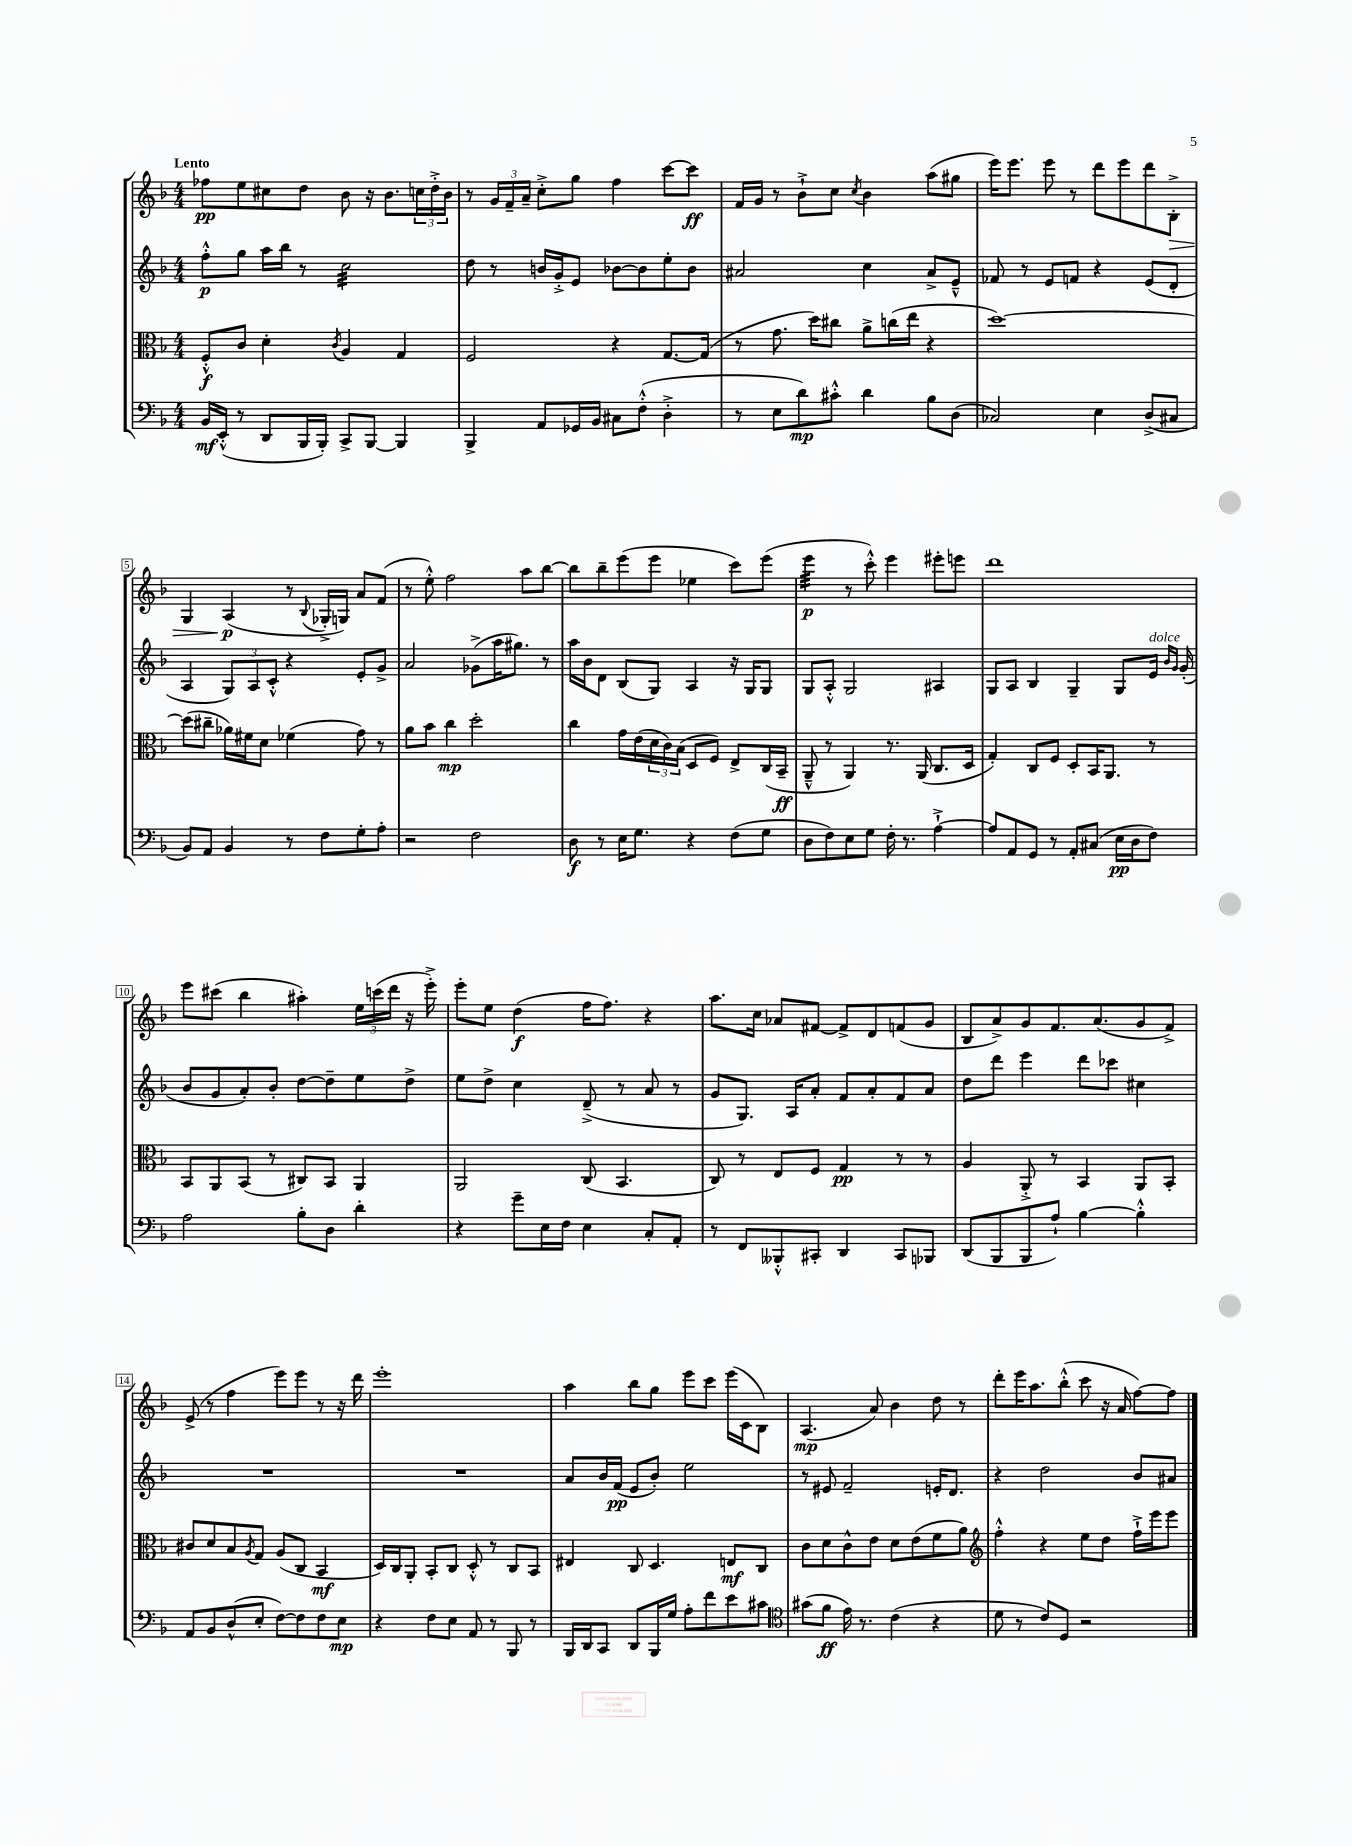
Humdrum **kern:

**kern	**kern	**kern	**kern
*staff4	*staff3	*staff2	*staff1
*clefF4	*clefC3	*clefG2	*clefG2
*k[b-]	*k[b-]	*k[b-]	*k[b-]
*M4/4	*M4/4	*M4/4	*M4/4
16BB-	8F'^^	8ff'^^	8ff-
(16EE'^^	.	.	.
8r	8c	8gg	8ee
8DD	4d'	16aa	8cc#
.	.	16bb-	.
16BBB-	.	8r	8dd
16BBB-')	.	.	.
.	8qc	.	.
8CC^	4A	2cc	8b-
[8BBB-	.	.	16r
.	.	.	8.b-
4BBB-]	4G	.	.
.	.	.	24cc
.	.	.	24dd'^
.	.	.	24b-
=	=	=	=
4BBB-^	2F	8dd	8r
.	.	8r	24g
.	.	.	24f~
.	.	.	24a~
8AA	.	16b	8cc'^
.	.	16g'^	.
16GG-	.	8e	8gg
16BB-	.	.	.
8C#	4r	[8b-	4ff
(8F'^^	.	8b-]	.
4D'^	[8.G	8ee'	[8ccc
.	.	8b-	8ccc]
.	(16G]	.	.
=	=	=	=
8r	8r	2a#	16f
.	.	.	16g
8E	8.g	.	8r
8d)	.	.	8b-`^
.	16dd)	.	.
8c#'^^	8cc#	.	8cc
.	.	.	8qcc
4d	8a^	4cc	4b-
.	(16cc	.	.
.	16ee	.	.
8B-	4r	8a#^	(8aa
(8D	.	8e~^^	8gg#
=	=	=	=
2C-)	[1dd)	8f-	16eee)
.	.	.	8.eee
.	.	8r	.
.	.	8e	8eee
.	.	8f	8r
4E	.	4r	8ddd
.	.	.	8eee
(8D^	.	(8e	8ddd
8C#	.	8d'	8B-'^
=	=	=	=
8BB-)	(8dd]	4A	4G
8AA	8cc#~	.	.
4BB-	16a-)	12G)	(4A
.	16f#	.	.
.	.	12A	.
.	8d	.	.
.	.	12c'^^	.
8r	(4f-	4r	8r
.	.	.	8qqB-
8F	.	.	16G-'^
.	.	.	16G)
8G'	8g)	8e'	8a
8A'	8r	8g^	(8f
=	=	=	=
2r	8a	2a	8r
.	8b-	.	8ee'^^)
.	4cc	.	2ff
2F	2dd'	(8g-^	.
.	.	16aa	.
.	.	8.gg#)	.
.	.	.	8aa
.	.	8r	[8bb-
=	=	=	=
8D	4cc	16aa	8bb-]
.	.	16b-	.
8r	.	8d	8bb-~
16E	16g	(8B-	(8eee
8.G	(16e	.	.
.	24d	8G)	8eee
.	24c)	.	.
.	(24B-	.	.
4r	8D	4A	4ee-
.	8F)	.	.
(8F	8E^	16r	8ccc)
.	.	16G	.
8G	(16C	8G	(8eee
.	16BB-~	.	.
=	=	=	=
8D	8AA~^^	8G	4eee
8F)	8r	8A'^^	.
8E	4AA)	2G	8r
8G	.	.	8ccc'^^)
16F'	8.r	.	4eee
8.r	.	.	.
.	(16AA	.	.
[4A`^	8.C	4A#	8eee#'
.	.	.	8eee
.	16D	.	.
=	=	=	=
8A]	4G')	8G	1ddd
8AA	.	8A	.
8GG	8C	4B-	.
8r	8F	.	.
8AA'	8D'	4G~	.
(8C#	16BB-	.	.
.	8.AA	.	.
16E	.	8G	.
16D	.	.	.
8F)	8r	16e	.
.	.	16qqb-	.
.	.	16qqg	.
.	.	(16g'	.
=	=	=	=
2A	8BB-	8b-	8eee
.	8AA	8g	(8ccc#
.	(8BB-	8a')	4bb-
.	8r	8b-'	.
8B-'	8C#)	[8dd	4aa#')
8D	8BB-	8dd~]	.
4d'	4AA	8ee	24ee
.	.	.	(24ccc
.	.	.	24ddd
.	.	8dd^	16r
.	.	.	16eee'^)
=	=	=	=
4r	2AA	8ee	8eee'
.	.	8dd^	8ee
8g~	.	4cc	(4dd
16E	.	.	.
16F	.	.	.
4E	(8C	(8d~^	16ff
.	.	.	8.ff)
.	4.BB-	8r	.
8C'	.	8a	4r
8AA'	.	8r	.
=	=	=	=
8r	8C)	8g	8.aa
8FF	8r	8.G)	.
.	.	.	16cc
8BBB--'^^	8E	.	8a-
.	.	16A	.
8CC#'	8F	8a'	[8f#
4DD	4G	8f	8f#^]
.	.	8a'	8d
8CC#	8r	8f	(8f
8BBB-	8r	8a	8g
=	=	=	=
(8DD	4A	8dd	8B-
8BBB-	.	8ddd	8a^)
8BBB-	8AA'^	4eee	8g
8A`)	8r	.	8.f
[4B-	4BB-	8ddd	.
.	.	.	(8.a
.	.	8ccc-	.
4B-'^^]	8AA	4cc#	8g
.	8BB-'	.	8f^)
=	=	=	=
8AA	8c#	1r	(8e^
8BB-	8d	.	8r
(8D^^	8B-	.	4ff
.	8qA	.	.
8E'	8G	.	.
[8F)	(8A	.	8eee)
8F]	8C	.	8eee
8F	4BB-	.	8r
8E	.	.	16r
.	.	.	16ddd
=	=	=	=
4r	16D)	1r	1eee'
.	16C	.	.
.	8AA'	.	.
8F	8BB-'	.	.
8E	8C	.	.
8AA	8D'^^	.	.
8r	8r	.	.
8BBB-	8C	.	.
8r	8BB-	.	.
=	=	=	=
16BBB-	4E#	8a	4aa
16DD	.	.	.
8CC	.	16b-	.
.	.	(16f	.
8DD	8C	8e	8bb-
16BBB-	4.D	8b-')	8gg
16G	.	.	.
8A'	.	2ee	8eee
8f	.	.	8ccc
8e	8E	.	(16eee
.	.	.	16c
8c#	8C	.	8B-)
=	=	=	=
*clefC4	*	*	*
(8g#	8c	8r	(4.A
8f	8d	8e#	.
16e)	8c^^	2f~	.
8.r	.	.	.
.	8e	.	8a)
(4c	8d	.	4b-
.	(8e	.	.
4r	8f	16e'	8dd
.	.	8.d	.
.	8a)	.	8r
=	=	=	=
*	*clefG2	*	*
8d	4ff'^^	4r	8ddd'
8r	.	.	16eee
.	.	.	8.aa
8c)	4r	2dd	.
8D	.	.	(8bb-'^^
2r	8ee	.	8ccc
.	8dd	.	16r
.	.	.	16a
.	16ff`^	8b-	[8ff)
.	16eee	.	.
.	8eee	8a#	8ff]
==	==	==	==
*-	*-	*-	*-
